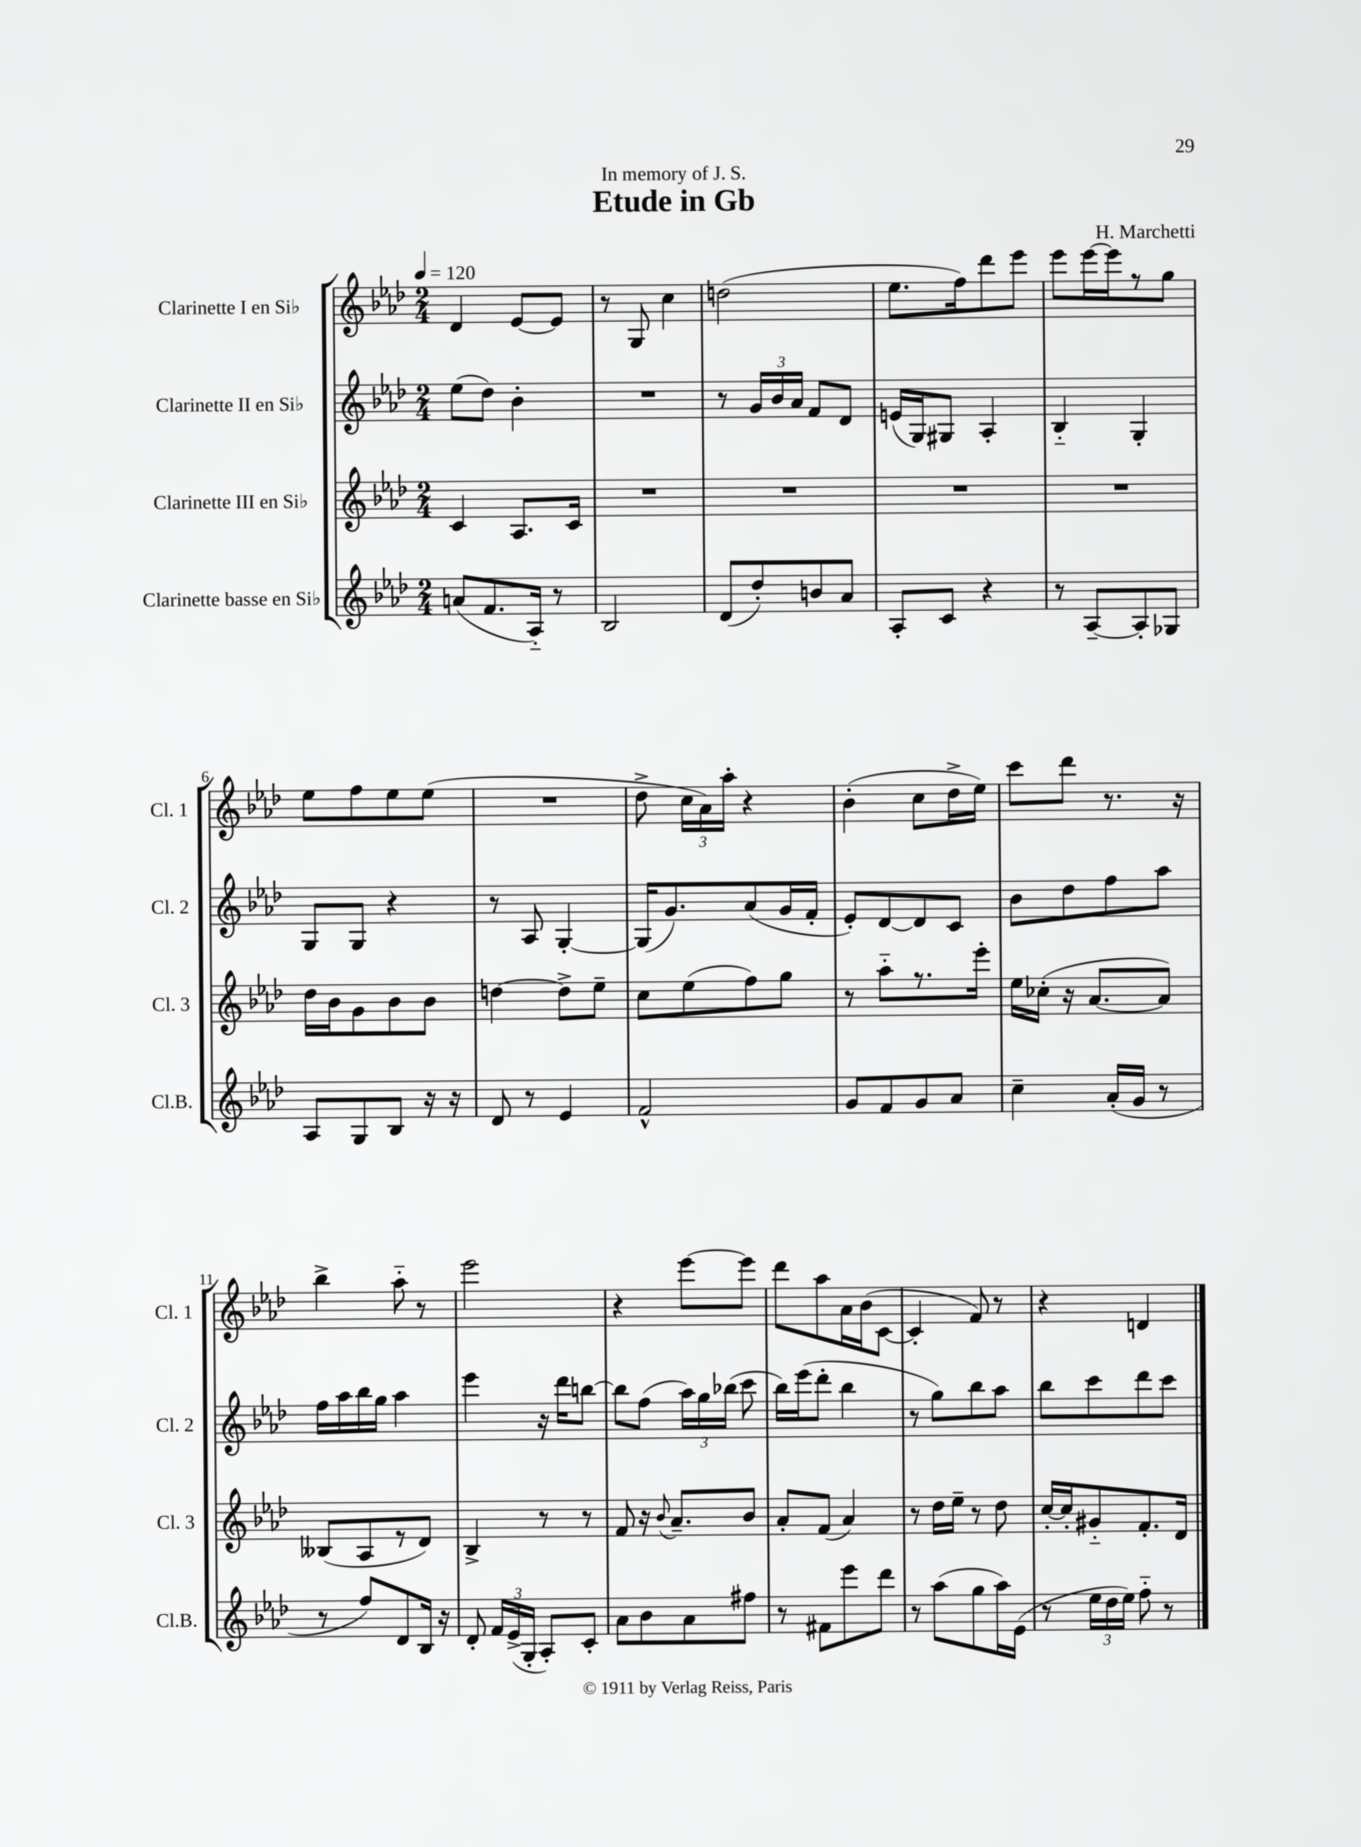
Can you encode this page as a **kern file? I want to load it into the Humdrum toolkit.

**kern	**kern	**kern	**kern
*part4	*part3	*part2	*part1
*staff4	*staff3	*staff2	*staff1
*I"Clarinette basse en Si♭	*I"Clarinette III en Si♭	*I"Clarinette II en Si♭	*I"Clarinette I en Si♭
*I'Cl.B.	*I'Cl. 3	*I'Cl. 2	*I'Cl. 1
*clefG2	*clefG2	*clefG2	*clefG2
*k[b-e-a-d-]	*k[b-e-a-d-]	*k[b-e-a-d-]	*k[b-e-a-d-]
*M2/4	*M2/4	*M2/4	*M2/4
*MM120	*MM120	*MM120	*MM120
=1	=1	=1	=1
(8an/L	4c/	(8ee-\L	4d-/
8.f/	.	8dd-\J)	.
.	8.A-/L	4b-'\	[8e-/L
16A-/Jk)	.	.	.
8r	.	.	8e-/J]
.	16c/Jk	.	.
=2	=2	=2	=2
2B-/	2r	2r	8r
.	.	.	8G/
.	.	.	4cc\
=3	=3	=3	=3
(8d-/L	2r	8r	(2ddn\
8dd-'/)	.	24g/LL	.
.	.	24b-/	.
.	.	24a-/JJ	.
8bn/	.	8f/L	.
8a-/J	.	8d-/J	.
=4	=4	=4	=4
8A-'/L	2r	(16en/LL	8.ee-\L
.	.	16G/J)	.
8c/J	.	8G#X/J	.
.	.	.	16ff\k)
4r	.	4A-'/	8ddd-\
.	.	.	8eee-\J
=5	=5	=5	=5
8r	2r	4B-/	8eee-\L
[8A-~/L	.	.	[16eee-\L
.	.	.	16eee-\J]
8A-'/]	.	4G'/	8r
8G-X/J	.	.	8gg\J
!!LO:LB:g=z
=6	=6	=6	=6
8A-/L	16dd-\LL	8G/L	8ee-\L
.	16b-\J	.	.
8G/	8g\	8G/J	8ff\
8B-/J	8b-\	4r	8ee-\
16r	8b-\J	.	(8ee-\J
16r	.	.	.
=7	=7	=7	=7
8d-/	[4ddn\	8r	2r
8r	.	8A-/	.
4e-/	8dd^\L]	[4G'/	.
.	8ee-~\J	.	.
=8	=8	=8	=8
2f^^/	8cc\L	(16G/KL]	8dd-^\
.	.	8.g/)	.
.	(8ee-\	.	24cc\LL
.	.	.	24a-\)
.	.	.	24aa-'\JJ
.	8ff\)	(8a-/	4r
.	8gg\J	16g/L	.
.	.	16f'/JJ	.
=9	=9	=9	=9
8g/L	8r	8e-'/L)	(4b-'\
8f/	8aa-\L	[8d-/	.
8g/	8.r	8d-/]	8cc\L
8a-/J	.	8c/J	16dd-^\L
.	16eee-'\Jk	.	16ee-\JJ)
=10	=10	=10	=10
4cc~\	16ee-\LL	8b-\L	8ccc\L
.	(16cc-X'\JJ	.	.
.	16r	8dd-\	8ddd-\J
.	[8.a-/L	.	.
(16a-'/LL	.	8ff\	8.r
16g/JJ	.	.	.
8r	8a-/J])	8aa-\J	.
.	.	.	16r
!!LO:LB:g=z
=11	=11	=11	=11
8r	(8B--X/L	16ff\LL	4bb-^\
.	.	16aa-\	.
8ff/L)	8A-/	16bb-\	.
.	.	16gg\JJ	.
8d-/	8r	4aa-\	8aa-\
16B-/Jk	8d-/J)	.	8r
16r	.	.	.
=12	=12	=12	=12
8d-'/	4B-^/	4eee-\	2eee-\
24f/LL	.	.	.
(24e-^/	.	.	.
24G'/JJ	.	.	.
8A-'/L)	8r	16r	.
.	.	16ddd-\KL	.
8c'/J	8r	[8bbn\J	.
=13	=13	=13	=13
8a-\L	8f/	8bb\L]	4r
8b-\	16r	(8ff\J	.
.	8qqb-/	.	.
.	8.a-~/L	.	.
8a-\	.	24aa-\LL)	[8eee-\L
.	.	24gg\	.
.	.	(24bb-X\JJ	.
8ff#X\J	8b-/J	8ccc\	8eee-\J]
=14	=14	=14	=14
8r	8a-'/L	16bb-\LL)	8ddd-\L
.	.	(16eee-\J	.
8f#X\L	(8f/J	8ddd-'\J	8aa-\
8eee-\	4a-/)	4bb-\	16a-\L
.	.	.	(16b-\J
8ddd-\J	.	.	[8c\J
=15	=15	=15	=15
8r	8r	8r	4c'/]
(8aa-\L	16dd-\LL	8gg\L)	.
.	16ee-~\JJ	.	.
8gg\	8r	8bb-\	8f/)
16aa-\L)	8dd-\	8aa-\J	8r
(16e-\JJ	.	.	.
=16	=16	=16	=16
8r	[16cc'/LL	8bb-\L	4r
.	16cc'/J]	.	.
24ee-\LL	8g#X/	8ccc\	.
24dd-\	.	.	.
24ee-\JJ)	.	.	.
8ff\	8.f'/	8ddd-\	4dn/
8r	.	8ccc\J	.
.	16d-/Jk	.	.
==	==	==	==
*-	*-	*-	*-
